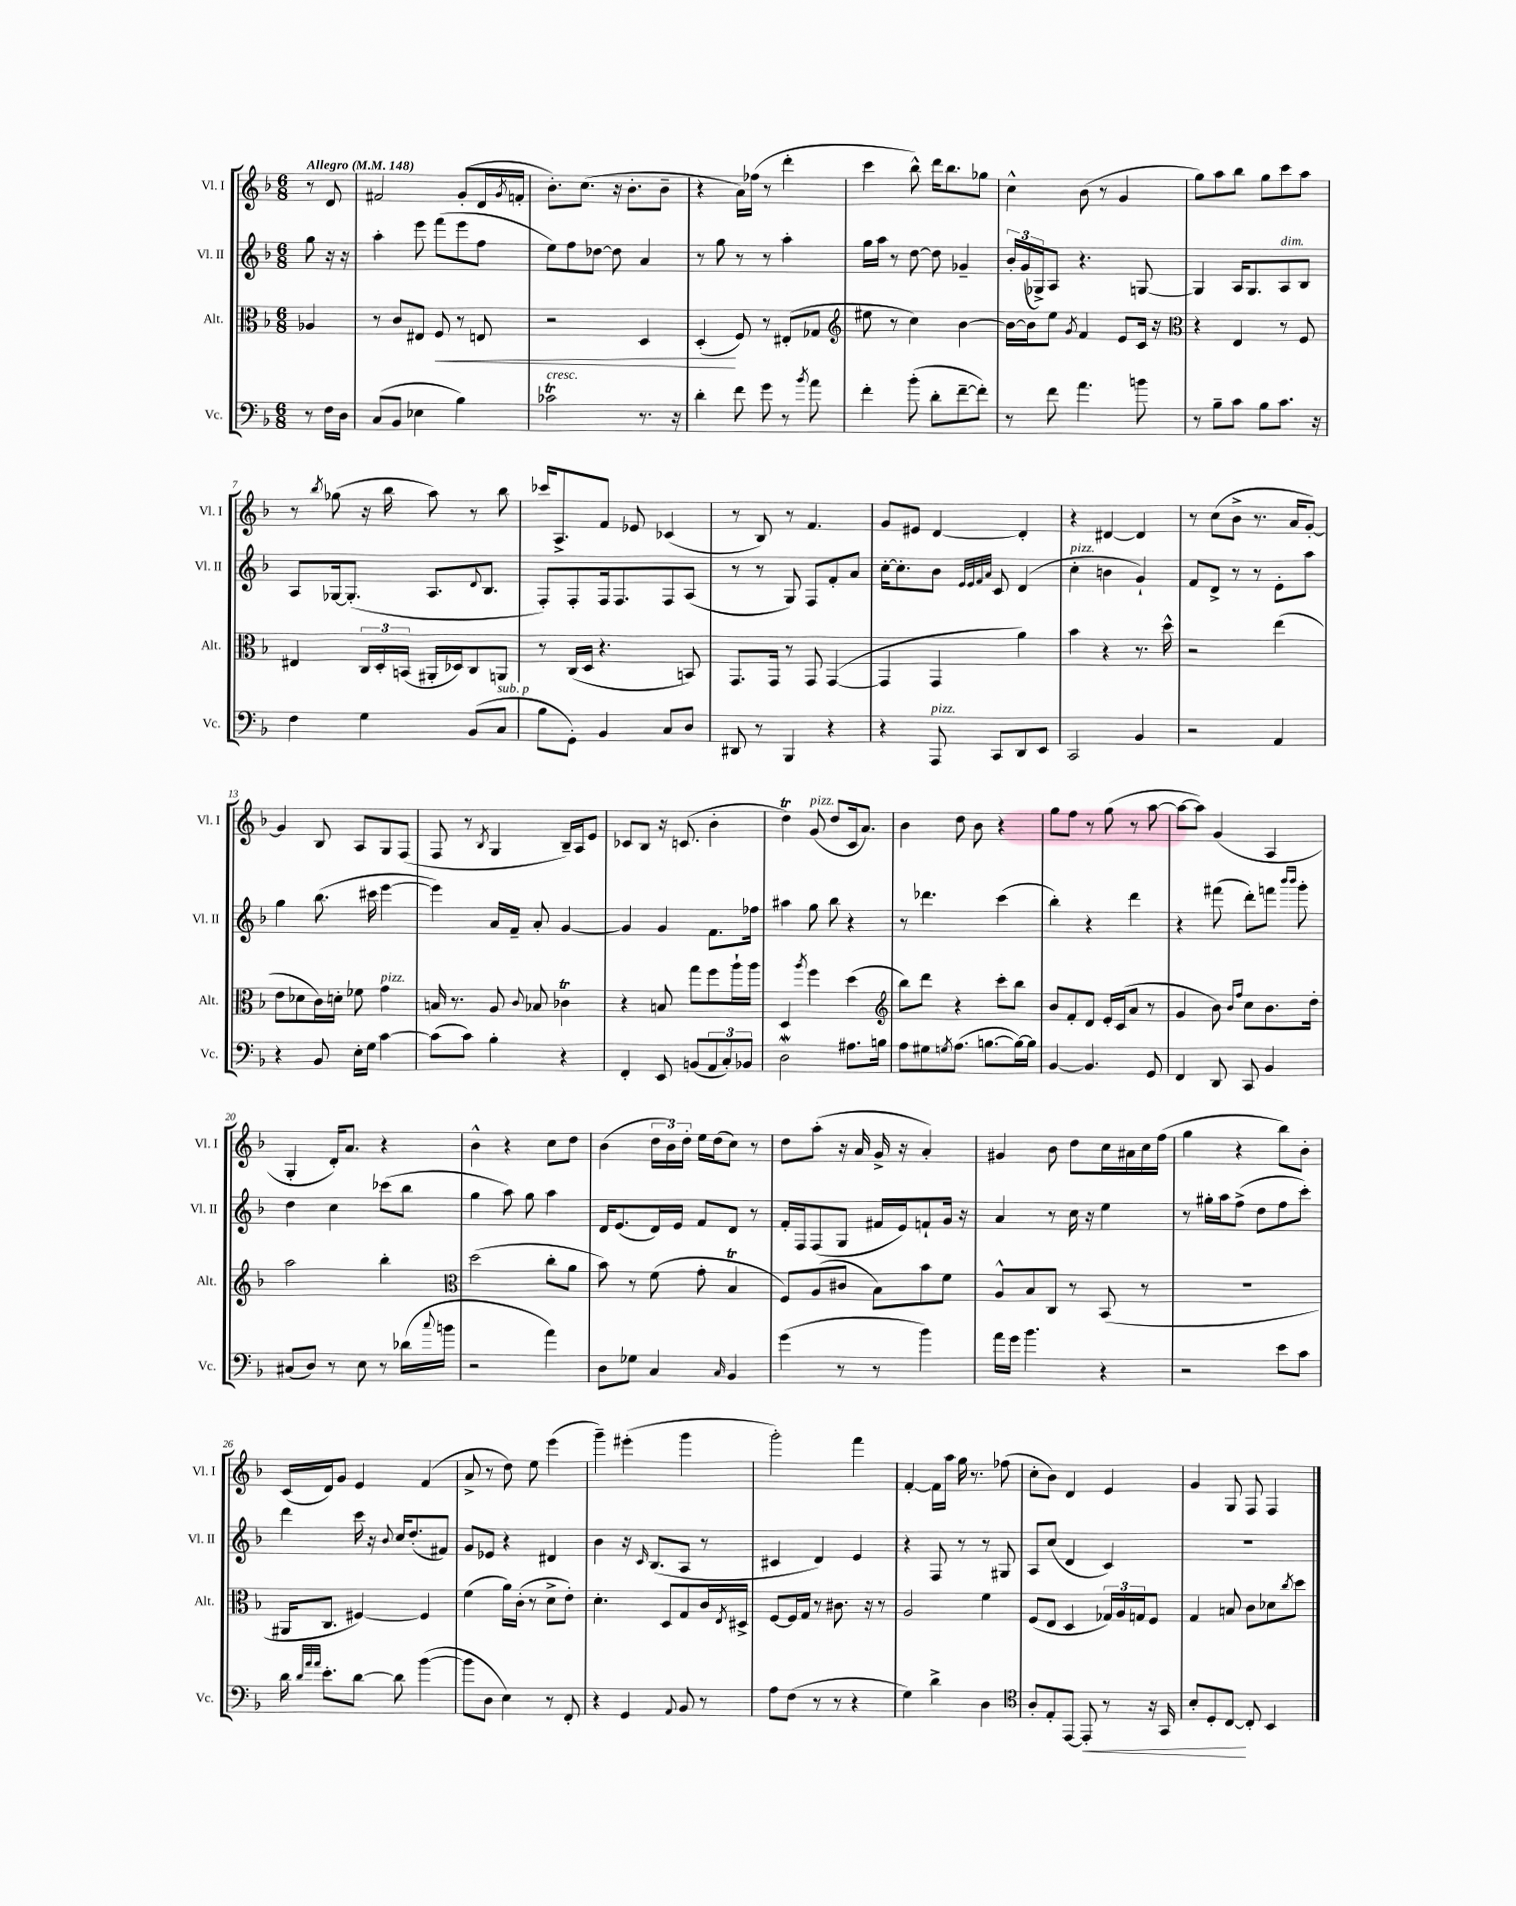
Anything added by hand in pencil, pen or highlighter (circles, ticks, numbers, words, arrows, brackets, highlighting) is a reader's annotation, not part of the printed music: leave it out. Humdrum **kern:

**kern	**dynam	**kern	**dynam	**kern	**kern
*part4	*part4	*part3	*part3	*part2	*part1
*staff4	*staff4	*staff3	*staff3	*staff2	*staff1
*I"Vc.	*	*I"Alt.	*	*I"Vl. II	*I"Vl. I
*I'Vc.	*	*I'Alt.	*	*I'Vl. II	*I'Vl. I
*clefF4	*	*clefC3	*	*clefG2	*clefG2
*k[b-]	*	*k[b-]	*	*k[b-]	*k[b-]
*M6/8	*	*M6/8	*	*M6/8	*M6/8
*MM148	*	*MM148	*	*MM148	*MM148
=	=	=	=	=	=
!	!	!	!	!	!LO:TX:a:B:t=Allegro
8r	.	4A-X/	.	8gg\	8r
16F\LL	.	.	.	16r	8d/
16D\JJ	.	.	.	16r	.
=1	=1	=1	=1	=1	=1
(8C/L	.	8r	.	4aa'\	2f#X/
8BB-/J	.	8c/L	.	.	.
4E-X\	.	8E#X/J	.	8eee\	.
!	!	!	!LO:HP:b	!	!
.	.	8F/	<	(8fff\L	.
4B-\)	.	8r	.	8eee\	(8g'/L
.	.	8En/	.	8ff\J	16d/L
.	.	.	.	.	8qg/
.	.	.	.	.	16fn'/JJ
=2	=2	=2	=2	=2	=2
!LO:TX:a:i:t=cresc.	!	!	!	!	!
2c-XT\	.	2r	.	8ee\L)	8.b-'\L)
.	.	.	.	8ff\	.
.	.	.	.	.	(8.cc\J
.	.	.	.	[8dd-X\J	.
.	.	.	.	8dd-\]	16r
.	.	.	.	.	8.b-'\L
8.r	.	4D/	.	4a/	.
.	.	.	.	.	8b-~\J
16r	.	.	.	.	.
=3	=3	=3	=3	=3	=3
4d'\	.	(4D'/	.	8r	4r
.	.	.	.	8gg\	.
8f\	.	8F/)	[	8r	16a\LL)
.	.	.	.	.	(16ff-X\JJ
8g\	.	8r	.	8r	8r
8r	.	(8E#X'/L	.	4aa'\	4ddd'\
8qb-/	.	.	.	.	.
8a\	.	8G-X/J	.	.	.
=4	=4	=4	=4	=4	=4
*	*	*clefG2	*	*	*
4f'\	.	8ee#X\	.	16gg\LL	4ccc\
.	.	.	.	16aa\JJ	.
.	.	8r	.	8r	.
(8b-'\	.	4cc\)	.	[8dd\	8bb-^^\)
8d'\L	.	.	.	8dd\]	16ddd\KL
.	.	.	.	.	8.bb-\
[8f~\	.	[4b-\	.	4g-X~/	.
8f'\J])	.	.	.	.	8gg-X\J
=5	=5	=5	=5	=5	=5
8r	.	16b-\LL_	.	24b-'/LL	4cc^^\
.	.	.	.	(24g/	.
.	.	16b-\J]	.	.	.
.	.	.	.	24G-X^/J)	.
8f\	.	8ee\J	.	8A/J	.
.	.	8qg/	.	.	.
4.a\	.	4f/	.	4.r	(8b-\
.	.	.	.	.	8r
.	.	8e/L	.	.	4g/
8bn\	.	16c/Jk	.	[8Gn/	.
.	.	16r	.	.	.
=6	=6	=6	=6	=6	=6
*	*	*clefC3	*	*	*
8r	.	4r	.	4G/]	8gg\L)
8B-~\L	.	.	.	.	8aa\
8c\J	.	4E/	.	16A/KL	8bb-\J
.	.	.	.	8.G/	.
8B-\L	.	.	.	.	8gg\L
!	!	!	!	!LO:TX:a:i:t=dim.	!
8.c\J	.	8r	.	8A/	8ccc\
.	.	8F/	.	8B-/J	8aa\J
16r	.	.	.	.	.
!!LO:LB:g=z
=7	=7	=7	=7	=7	=7
4F\	.	4E#X/	.	8A/L	8r
.	.	.	.	.	8qbb-/
.	.	.	.	[16G-X/k	(8gg-X\
.	.	.	.	(8.G-'/J]	.
4G\	.	24C/LL	.	.	16r
.	.	24D'/	.	.	.
.	.	.	.	.	16bb-\
.	.	(24BBn/JJ	.	.	.
.	.	16AA#X'/LL	.	8.A/L	8aa\)
.	.	16D-X/J)	.	.	.
(8BB-/L	.	8C/	.	.	8r
.	.	.	.	8qqd/	.
.	.	.	.	8.B-/J	.
!LO:TX:a:i:t=sub. p	!	!	!	!	!
8C/J	.	8AAn/J	.	.	8bb-\
=8	=8	=8	=8	=8	=8
8B-\L	.	8r	.	8F'/L)	16ccc-X/KL
.	.	.	.	.	8.A^/
8GG'\J)	.	(16C/LL	.	8F'/	.
.	.	16D/JJ	.	.	.
4BB-/	.	4.r	.	16F/k	8f/J
.	.	.	.	8.F/	.
.	.	.	.	.	8e-X/
8C/L	.	.	.	8F/	(4c-X/
8D/J	.	8BBn/)	.	(8A/J	.
=9	=9	=9	=9	=9	=9
8DD#X/	.	8.GG/L	.	8r	8r
8r	.	.	.	8r	8B-/)
.	.	16GG/Jk	.	.	.
4BBB-/	.	8r	.	8G/)	8r
.	.	8GG/	.	8F/L	4.f/
4r	.	([4GG/	.	8f'/	.
.	.	.	.	8a/J	.
=10	=10	=10	=10	=10	=10
4r	.	4GG/]	.	[16cc'\KL	8g/L
.	.	.	.	8.cc'\]	.
.	.	.	.	.	8e#X/J
!LO:TX:a:i:t=pizz.	!	!	!	!	!
8AAA/	.	4GG/	.	8b-\J	[4d/
.	.	.	.	32qqe/LLL	.
.	.	.	.	32qqe/	.
.	.	.	.	32qqf/	.
.	.	.	.	32qqa/JJJ	.
8CC/L	.	.	.	8c/	.
8DD/	.	4a\)	.	(4d/	4d'/]
8EE/J	.	.	.	.	.
=11	=11	=11	=11	=11	=11
!	!	!	!	!LO:TX:a:i:t=pizz.	!
2CC/	.	4b-\	.	4cc'\	4r
.	.	4r	.	4bn\	[4d#X/
4BB-/	.	8.r	.	4g`/)	4d#/]
.	.	16dd^^\	.	.	.
=12	=12	=12	=12	=12	=12
2r	.	2r	.	8f/L	8r
.	.	.	.	8d^/J	(8cc\L
.	.	.	.	8r	8b-^\J
.	.	.	.	8r	8.r
4AA/	.	(4ee\	.	8e'\L	.
.	.	.	.	.	16a/KL
.	.	.	.	8aa\J	[8g'/J)
!!LO:LB:g=z
=13	=13	=13	=13	=13	=13
4r	.	8e\L	.	4gg\	4g/]
.	.	8d-X\	.	.	.
8BB-/	.	16c\L)	.	(8.bb-\	8B-/
.	.	16dn'\JJ	.	.	.
16E'\LL	.	8f-X\	.	.	8A/L
16G\JJ	.	.	.	16ccc#X\	.
!	!	!LO:TX:a:i:t=pizz.	!	!	!
[4c\	.	4g\	.	[4eee\	8G/
.	.	.	.	.	(8F/J
=14	=14	=14	=14	=14	=14
(8c\L]	.	16Bn/	.	4eee\])	8F/
.	.	8.r	.	.	.
8c\J)	.	.	.	.	8r
.	.	.	.	.	8qB-/
4B-'\	.	8A/	.	16a/LL	4G/
.	.	.	.	16f~/JJ	.
.	.	8qqc/	.	.	.
.	.	8B-X/	.	8a'/	.
4r	.	4c-XT\	.	[4g/	16B-~/LL)
.	.	.	.	.	16A/J
.	.	.	.	.	8e/J
=15	=15	=15	=15	=15	=15
4FF'/	.	4r	.	4g/]	8c-X/L
.	.	.	.	.	8B-/J
8EE/	.	8Bn/	.	4g/	16r
.	.	.	.	.	(8.cn/
(8BBn/L	.	8gg\L	.	.	.
12AA/	.	8ff\	.	8.f\L	4b-'\
12C'/)	.	.	.	.	.
.	.	16aa`\L	.	.	.
12BB-X/J	.	.	.	.	.
.	.	16aa\JJ	.	16ff-X\Jk	.
=16	=16	=16	=16	=16	=16
2DW\	.	4D/	.	4aa#X\	4ddT\)
.	.	8qaa/	.	.	.
!	!	!	!	!	!LO:TX:a:i:t=pizz.
.	.	4ff\	.	8gg\	(8g/
.	.	.	.	8bb-\	8dd/L
8.A#X\L	.	(4dd\	.	4r	16c/k
.	.	.	.	.	8.a/J)
16Bn\Jk	.	.	.	.	.
=17	=17	=17	=17	=17	=17
*	*	*clefG2	*	*	*
8A\L	.	8bb-\L)	.	8r	4b-\
8G#X\	.	8ddd\J	.	4.ddd-X\	.
8qGn/	.	.	.	.	.
(8.A\J	.	4r	.	.	8dd\
.	.	.	.	.	8b-\
[8.Bn\L	.	.	.	.	.
.	.	8ccc'\L	.	(4ccc\	4r
16B\L_)	.	8bb-\J	.	.	.
16B\JJ]	.	.	.	.	.
=18	=18	=18	=18	=18	=18
[4BB-/	.	8b-/L	.	4bb-'\)	8gg\L
.	.	8f'/	.	.	8ff\J
4.BB-/]	.	8d/J	.	4r	8r
.	.	16e'/LL	.	.	(8gg\
.	.	(16c/J	.	.	.
.	.	8a/J	.	4ddd\	8r
8GG/	.	8r	.	.	[8aa\
=19	=19	=19	=19	=19	=19
4FF/	.	4g/	.	4r	8aa\L_
.	.	.	.	.	8aa\J])
8DD/	.	8b-\)	.	(8fff#X\	(4g/
.	.	16qqb-/LL	.	.	.
.	.	16qqff/JJ	.	.	.
8CC/	.	8cc\L	.	8ddd'\L)	.
4BB-/	.	8.b-\	.	8fffn\J	4A/
.	.	.	.	16qqbbb-/LL	.
.	.	.	.	16qqbbb-/JJ	.
.	.	.	.	8ggg'\	.
.	.	16dd'\Jk	.	.	.
!!LO:LB:g=z
=20	=20	=20	=20	=20	=20
(8C#X/L	.	2aa\	.	4dd\	4G'/
8D/J)	.	.	.	.	.
8r	.	.	.	4cc\	16d'/KL)
.	.	.	.	.	8.a/J
8E\	.	.	.	.	.
8r	.	4bb-'\	.	(8ccc-X\L	4r
(16d-X\LL	.	.	.	8bb-\J	.
8qqcc/	.	.	.	.	.
16bn\JJ	.	.	.	.	.
=21	=21	=21	=21	=21	=21
*	*	*clefC3	*	*	*
2r	.	(2dd\	.	4gg\	4b-^^\
.	.	.	.	8aa\)	4r
.	.	.	.	8gg\	.
4a\)	.	8cc'\L	.	4aa\	8cc\L
.	.	8a\J	.	.	8dd\J
=22	=22	=22	=22	=22	=22
8D\L	.	8b-\)	.	16d/KL	(4b-\
.	.	.	.	(8.e/	.
8G-X\J	.	8r	.	.	.
4C/	.	(8f\	.	16d/L)	24dd\LL
.	.	.	.	.	24b-\)
.	.	.	.	16e/JJ	.
.	.	.	.	.	24dd'\JJ
.	.	8g'\	.	8f/L	16ee\LL
.	.	.	.	.	(16dd\J
16qqC/	.	.	.	.	.
4BB-/	.	4B-T/	.	8d/J	8cc\J)
.	.	.	.	8r	8r
=23	=23	=23	=23	=23	=23
(4g\	.	8F/L)	.	16f'/LL	8dd\L
.	.	.	.	16F/J	.
.	.	(8A/	.	(8F/	(8aa'\J
8r	.	8c#X/J	.	8G/J	16r
.	.	.	.	.	16a/
8r	.	8B-\L)	.	16f#X/LL	16g^/
.	.	.	.	16e/J)	16r
4b-\)	.	8b-\	.	8fn`/	4a'/)
.	.	8f\J	.	16g/Jk	.
.	.	.	.	16r	.
=24	=24	=24	=24	=24	=24
16a\LL	.	8A^^/L	.	4a/	4g#X/
16g\JJ	.	.	.	.	.
4.b-\	.	8B-/	.	.	.
.	.	8C/J	.	8r	8b-\
.	.	8r	.	16cc\	8dd\L
.	.	.	.	16r	.
4r	.	(8BB-/	.	4ee\	16cc\L
.	.	.	.	.	16a#X\
.	.	8r	.	.	16cc\
.	.	.	.	.	(16ff\JJ
=25	=25	=25	=25	=25	=25
2r	.	2.r	.	8r	4gg\
.	.	.	.	16gg#X'\LL	.
.	.	.	.	16aa\J	.
.	.	.	.	(8ff^\J	4r
.	.	.	.	8dd\L	.
8e\L	.	.	.	8ff\	8bb-\L)
8c\J	.	.	.	8ccc'\J)	8b-'\J
!!LO:LB:g=z
=26	=26	=26	=26	=26	=26
16d\	.	16AA#X/KL	.	4ddd\	(16c/LL
32qqd/LLL	.	.	.	.	.
32qqa/	.	.	.	.	.
32qqa/JJJ	.	.	.	.	.
8.e'\L	.	8.C/J	.	.	16d/J)
.	.	.	.	.	8g/J
[8d\J	.	[4F#X/)	.	16ccc\	4e/
.	.	.	.	16r	.
.	.	.	.	8qqb-/	.
8d\]	.	.	.	16cc/KL	.
.	.	.	.	(8.dd'/	.
([4b-\	.	4F#/]	.	.	(4f/
.	.	.	.	8f#X/J)	.
=27	=27	=27	=27	=27	=27
8b-\L]	.	(4f\	.	8g/L	8a^/
8D\J	.	.	.	8e-X/J	8r
4E\)	.	16a\LL)	.	4r	8dd\)
.	.	(16c'\JJ	.	.	.
.	.	8r	.	.	8ee\
8r	.	8d^\L	.	4d#X/	(4eee\
8FF'/	.	8e'\J)	.	.	.
=28	=28	=28	=28	=28	=28
4r	.	4.d'\	.	4b-\	4ggg~\)
4GG/	.	.	.	16r	(4eee#X'\
.	.	.	.	16qqc/	.
.	.	.	.	(8.B-/L	.
.	.	8D/L	.	.	.
8qqAA/	.	.	.	.	.
8BB-/	.	8G/	.	8A/J	4ggg\
8r	.	16c/L	.	8r	.
.	.	8qE/	.	.	.
.	.	16D#X^/JJ	.	.	.
=29	=29	=29	=29	=29	=29
8A\L	.	[8F/L	.	4c#X/	2ggg'\)
(8F\J	.	16F/L]	.	.	.
.	.	16G/JJ	.	.	.
8r	.	8r	.	4d/)	.
8r	.	8.c#X\	.	.	.
4r	.	.	.	4e/	4fff\
.	.	16r	.	.	.
.	.	8r	.	.	.
=30	=30	=30	=30	=30	=30
4G\)	.	2A/	.	4r	[4f'/
4d^\	.	.	.	8F/	16f\LL]
.	.	.	.	.	16aa\JJ
.	.	.	.	8r	16gg\
.	.	.	.	.	8.r
4D\	.	4f\	.	8r	.
.	.	.	.	8G#X/	(8ff-X\
=31	=31	=31	=31	=31	=31
*clefC4	*	*	*	*	*
8A'/L	.	(8F/L	.	8A/L	8cc'\L
8E'/	.	8E/J	.	(8cc/J	8b-\J)
[8EE/J	.	4D/	.	4d/	4d/
!	!LO:HP:b	!	!	!	!
8EE'/]	<	.	.	.	.
8r	.	24G-X/LL)	.	4c/)	4e/
.	.	24A/	.	.	.
.	.	24Gn/J	.	.	.
16r	.	8F/J	.	.	.
16GG/	.	.	.	.	.
=32	=32	=32	=32	=32	=32
8B-'/L	.	4G/	.	2.r	4g/
8D'/	.	.	.	.	.
[8C/J	.	8Bn/	.	.	8G/
8C'/]	[	8c\L	.	.	8F/
4BB-/	.	8d-X\	.	.	4F/
.	.	8qcc/	.	.	.
.	.	8dd\J	.	.	.
==	==	==	==	==	==
*-	*-	*-	*-	*-	*-
